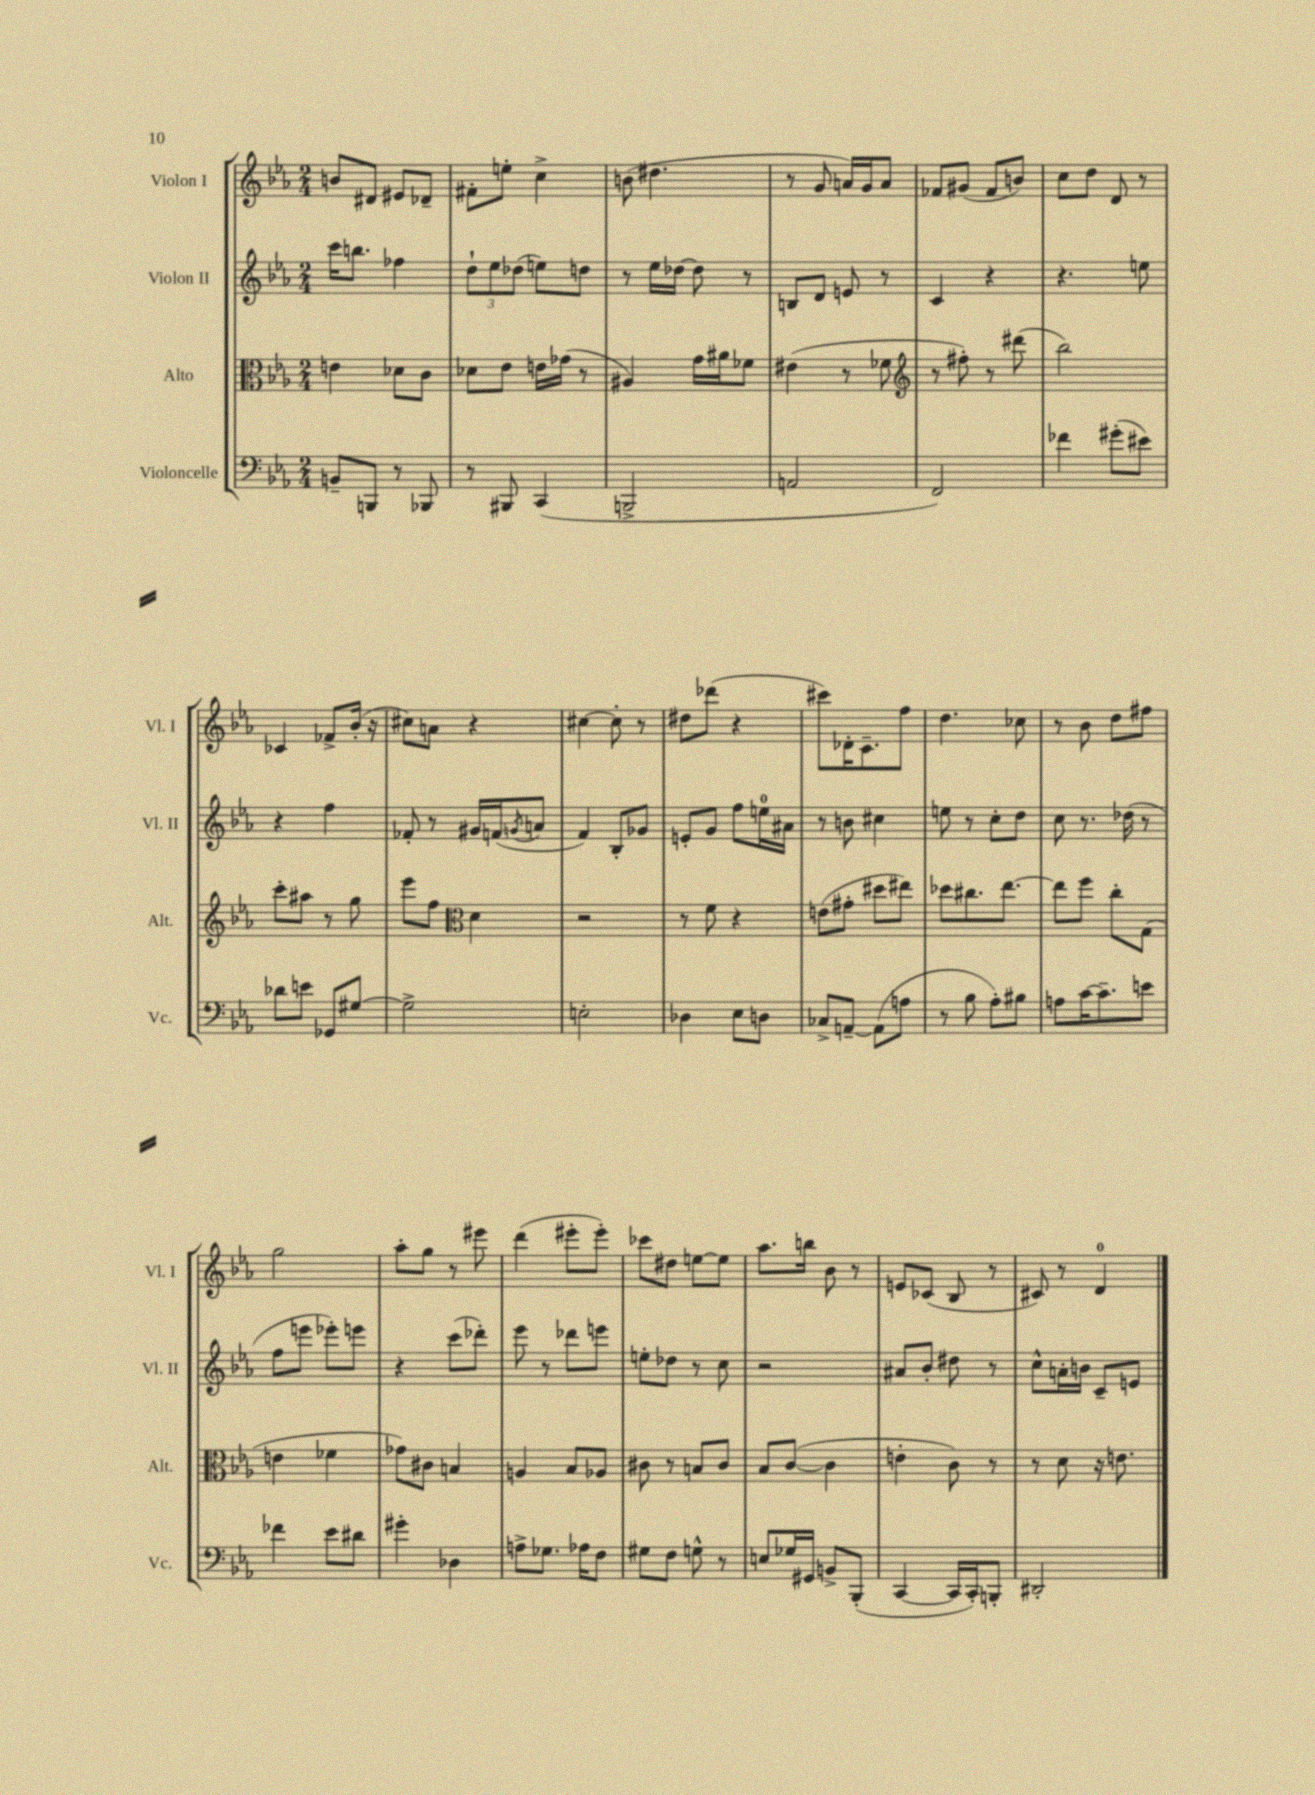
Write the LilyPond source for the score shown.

<<
\new StaffGroup <<
\new Staff = "s0" \with { instrumentName = "Violon I" shortInstrumentName = "Vl. I" } {
    \clef treble \key ees \major \numericTimeSignature \time 2/4
    b'8 dis'8 eis'8 des'8-- |
    fis'8-. e''8-. c''4-> |
    b'8( dis''4. |
    r8 g'8 a'16) g'16 a'8 |
    fes'8 gis'8( fes'8 b'8) |
    c''8 d''8 d'8 r8 |
    ces'4 fes'8-> bes'16-.( r16 |
    cis''8) a'8 r4 |
    cis''4~ cis''8-. r8 |
    dis''8 des'''8( r4 |
    cis'''8) des'16-. c'8.-- f''8 |
    d''4. ces''8 |
    r8 bes'8 d''8 fis''8 |
    g''2 |
    aes''8-. g''8 r8 eis'''8 |
    d'''4( eis'''8-. eis'''8-.) |
    ces'''8 dis''8 e''8~ e''8 |
    aes''8. b''16 bes'8 r8 |
    e'8 ces'8( bes8 r8 |
    cis'8) r8 d'4-0 \bar "|." |
}
\new Staff = "s1" \with { instrumentName = "Violon II" shortInstrumentName = "Vl. II" } {
    \clef treble \key ees \major \numericTimeSignature \time 2/4
    c'''16 b''8. fes''4 |
    \tuplet 3/2 { d''8-! ees''8 des''8( } e''8) d''8 |
    r8 ees''16 des''16~ des''8 r8 |
    b8 d'8 e'8 r8 |
    c'4 r4 |
    r4. e''8 |
    r4 f''4 |
    fes'8-. r8 gis'16 f'16( \acciaccatura { g'8 } a'8 |
    f'4) bes8-. ges'8 |
    e'8-. g'8 f''8 e''16-0 ais'16 |
    r8 b'8 cis''4 |
    e''8 r8 c''8-. d''8 |
    c''8 r8. des''16( r8 |
    f''8 e'''8 ees'''8-.) e'''8 |
    r4 c'''8( des'''8-.) |
    ees'''8 r8 des'''8 e'''8 |
    e''8-. des''8 r8 c''8 |
    r2 |
    ais'8 bes'8-. dis''8 r8 |
    c''8-^ a'16-. b'16 c'8-- e'8 \bar "|." |
}
\new Staff = "s2" \with { instrumentName = "Alto" shortInstrumentName = "Alt." } {
    \clef alto \key ees \major \numericTimeSignature \time 2/4
    e'4 des'8 c'8 |
    des'8 ees'8 e'16 ges'16( r8 |
    ais4) g'16 ais'16 fes'8 |
    eis'4( r8 fes'8 |
    \clef treble r8 fis''8-.) r8 dis'''8( |
    bes''2) |
    c'''8-. ais''8 r8 g''8 |
    ees'''8 f''8 \clef alto d'4 |
    r2 |
    r8 f'8 r4 |
    e'8( gis'8-. dis''8 eis''8) |
    des''8 cis''8. ees''8.~ |
    ees''8 f''8 c''8-. g8( |
    e'4 fes'4 |
    ges'8) cis'8 b4 |
    a4 bes8 aes8 |
    cis'8 r8 b8 cis'8 |
    bes8 c'8~( c'4 |
    e'4-. c'8) r8 |
    r8 d'8 r16 e'8. \bar "|." |
}
\new Staff = "s3" \with { instrumentName = "Violoncelle" shortInstrumentName = "Vc." } {
    \clef bass \key ees \major \numericTimeSignature \time 2/4
    b,8-- b,,8 r8 bes,,8 |
    r8 bis,,8 c,4( |
    b,,2-> |
    a,2 |
    f,2) |
    fes'4 gis'8-.( eis'8) |
    des'8 e'8 ges,8 gis8~ |
    gis2-> |
    e2-. |
    des4 ees8 d8 |
    ces8-> a,8~-- a,8( a8 |
    r8 bes8 aes8-.) bis8 |
    a8 c'16~ c'8.-- e'8 |
    fes'4 ees'8 dis'8 |
    gis'4-. des4 |
    a8-> ges8. aes16 f8 |
    gis8 f8 g8-^ r8 |
    e8 ges16 gis,16 b,8-> bes,,8-.( |
    c,4~ c,16 c,16-.) b,,8-. |
    dis,2-. \bar "|." |
}
>>
>>
\layout { \context { \Score \remove "Bar_number_engraver" } }
